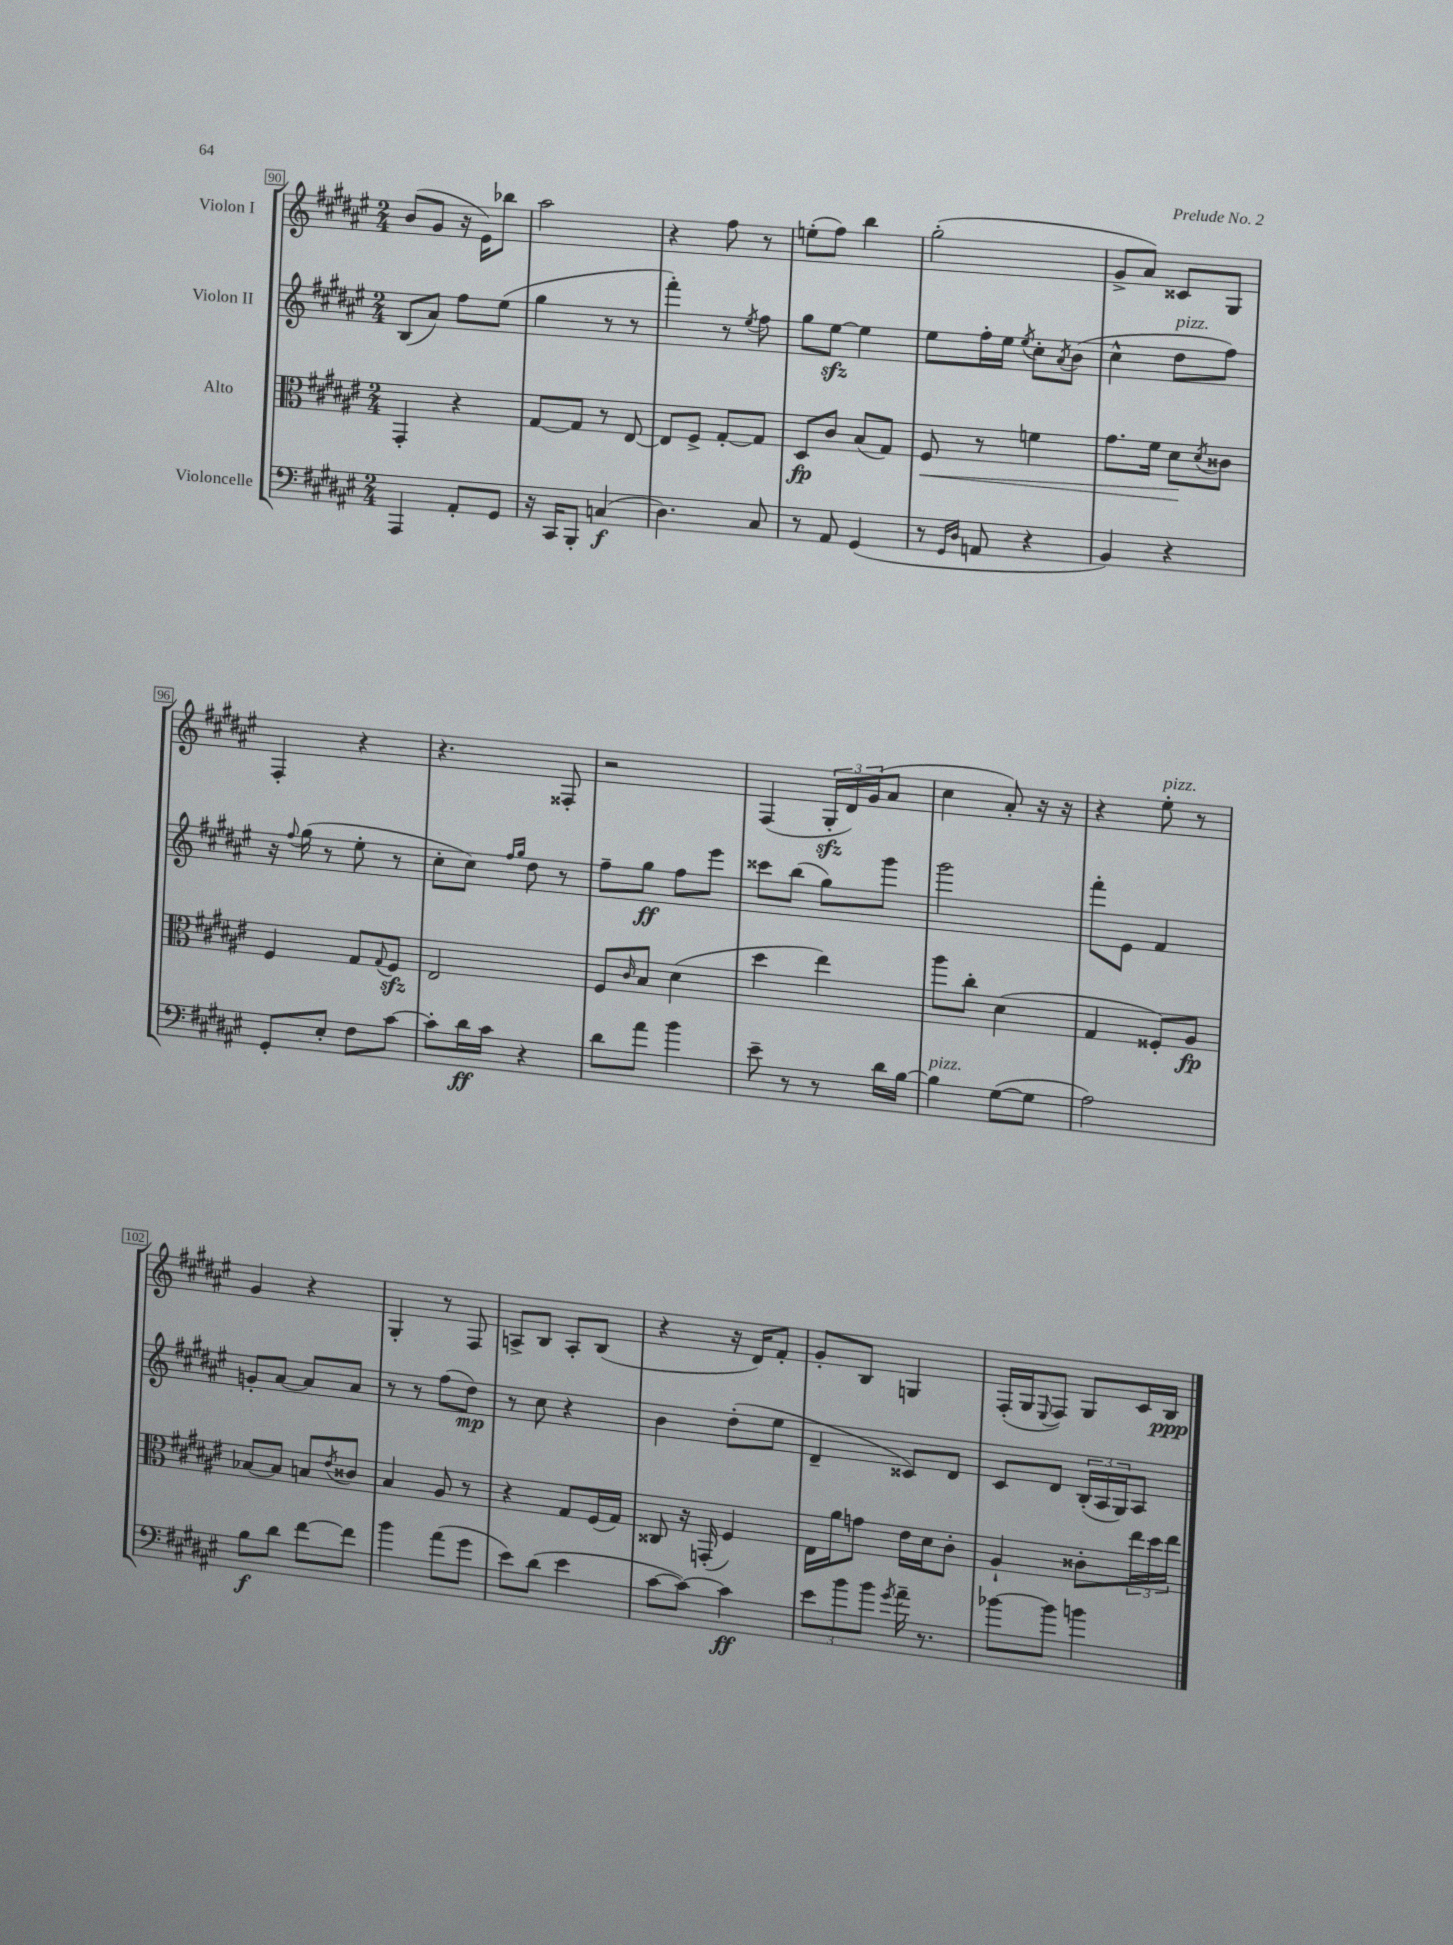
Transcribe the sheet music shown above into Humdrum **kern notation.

**kern	**dynam	**kern	**dynam	**kern	**dynam	**kern	**dynam
*part4	*part4	*part3	*part3	*part2	*part2	*part1	*part1
*staff4	*staff4	*staff3	*staff3	*staff2	*staff2	*staff1	*staff1
*I"Violoncelle	*	*I"Alto	*	*I"Violon II	*	*I"Violon I	*
*clefF4	*	*clefC3	*	*clefG2	*	*clefG2	*
*k[f#c#g#d#a#e#]	*	*k[f#c#g#d#a#e#]	*	*k[f#c#g#d#a#e#]	*	*k[f#c#g#d#a#e#]	*
*M2/4	*	*M2/4	*	*M2/4	*	*M2/4	*
=90	=90	=90	=90	=90	=90	=90	=90
4AAA#/	.	4GG#'/	.	(8B/L	.	(8b/L	.
.	.	.	.	8a#/J)	.	8g#/J	.
8AA#'/L	.	4r	.	8ff#\L	.	16r	.
.	.	.	.	.	.	16e#\KL)	.
8GG#/J	.	.	.	(8ee#\J	.	8bb-X\J	.
=91	=91	=91	=91	=91	=91	=91	=91
16r	.	[8G#/L	.	4gg#\	.	2aa#\	.
16CC#/KL	.	.	.	.	.	.	.
8BBB'/J	.	8G#/J]	.	.	.	.	.
(4Cn/	f	8r	.	8r	.	.	.
.	.	[8E#/	.	8r	.	.	.
=92	=92	=92	=92	=92	=92	=92	=92
4.D#\)	.	8E#/L]	.	4fff#'\)	.	4r	.
.	.	8F#^/J	.	.	.	.	.
.	.	[8G#'/L	.	8r	.	8ff#\	.
.	.	.	.	8qee#/	.	.	.
8C#/	.	8G#/J]	.	8ff#\	.	8r	.
=93	=93	=93	=93	=93	=93	=93	=93
8r	.	8D#/L	fp	8gg#\L	.	(8een'\L	.
8AA#/	.	8c#/J	.	[8ee#zz\J	.	8ff#\J)	.
(4GG#/	.	(8B/L	.	4ee#\]	.	4bb\	.
.	.	8G#/J)	.	.	.	.	.
=94	=94	=94	=94	=94	=94	=94	=94
!	!	!	!LO:HP:b	!	!	!	!
8r	.	8F#/	<	8ee#\L	.	(2gg#'\	.
16qqGG#/LL	.	.	.	.	.	.	.
16qqD#/JJ	.	.	.	.	.	.	.
8AAn/	.	8r	.	16ff#'\L	.	.	.
.	.	.	.	16ee#\JJ	.	.	.
.	.	.	.	8qee#/	.	.	.
4r	.	4fn\	.	8cc#'\L	.	.	.
.	.	.	.	8qa#/	.	.	.
.	.	.	.	(8b\J	.	.	.
=95	=95	=95	=95	=95	=95	=95	=95
4BB/)	.	8.g#\L	.	4cc#^^\	.	8g#^/L	.
.	.	.	.	.	.	8a#/J)	.
.	.	16f#\Jk	.	.	.	.	.
!	!	!	!	!LO:TX:a:i:t=pizz.	!	!	!
4r	.	8d#\L	.	8dd#\L	.	8c##X/L	.
.	.	8qd#/	.	.	.	.	.
.	.	8c##X\J	[	8ff#\J)	.	8G#/J	.
!!LO:LB:g=z
=96	=96	=96	=96	=96	=96	=96	=96
8GG#'/L	.	4F#/	.	16r	.	4F#'/	.
.	.	.	.	8qqff#/	.	.	.
.	.	.	.	(16gg#\	.	.	.
8E#'/J	.	.	.	8r	.	.	.
8F#\L	.	8G#/L	.	8ee#'\	.	4r	.
.	.	8qqG#/	.	.	.	.	.
[8c#\J	.	8F#zz/J	.	8r	.	.	.
=97	=97	=97	=97	=97	=97	=97	=97
8c#'\L]	.	2E#/	.	8cc#'\L	.	4.r	.
16d#\L	ff	.	.	8cc#\J)	.	.	.
16c#\JJ	.	.	.	.	.	.	.
.	.	.	.	16qqff#/LL	.	.	.
.	.	.	.	16qqgg#/JJ	.	.	.
4r	.	.	.	8dd#\	.	.	.
.	.	.	.	8r	.	8F##X'/	.
=98	=98	=98	=98	=98	=98	=98	=98
8d#\L	.	8F#/L	.	8ff#~\L	.	2r	.
.	.	16qqc#/	.	.	.	.	.
8a#\J	.	8B/J	.	8gg#\J	ff	.	.
4b\	.	(4d#\	.	8ff#\L	.	.	.
.	.	.	.	8eee#\J	.	.	.
=99	=99	=99	=99	=99	=99	=99	=99
8e#~\	.	4dd#\	.	8ccc##X\L	.	(4F#/	.
8r	.	.	.	(8bb\J	.	.	.
8r	.	4ee#\)	.	8gg#\L)	.	24G#zz'/LL	.
.	.	.	.	.	.	24d#/)	.
.	.	.	.	.	.	(24g#/J	.
16d#\LL	.	.	.	8ggg#\J	.	8a#/J	.
[16B\JJ	.	.	.	.	.	.	.
=100	=100	=100	=100	=100	=100	=100	=100
!LO:TX:a:i:t=pizz.	!	!	!	!	!	!	!
4B\]	.	8aa#\L	.	2ggg#\	.	4cc#\	.
.	.	8cc#'\J	.	.	.	.	.
([8G#\L	.	(4d#\	.	.	.	8a#'/)	.
8G#\J]	.	.	.	.	.	16r	.
.	.	.	.	.	.	16r	.
=101	=101	=101	=101	=101	=101	=101	=101
2A#\)	.	4G#/	.	8fff#'\L	.	4r	.
.	.	.	.	8e#\J	.	.	.
!	!	!	!	!	!	!LO:TX:a:i:t=pizz.	!
.	.	8F##X'/L)	.	4f#/	.	8ee#'\	.
.	.	8A#/J	fp	.	.	8r	.
!!LO:LB:g=z
=102	=102	=102	=102	=102	=102	=102	=102
8B\L	f	[8B-X/L	.	8gn'/L	.	4g#/	.
8d#\J	.	8B-/J]	.	[8a#/J	.	.	.
[8f#\L	.	8Bn/L	.	8a#/L]	.	4r	.
.	.	8qe#/	.	.	.	.	.
8f#\J]	.	8c##X/J	.	8a#/J	.	.	.
=103	=103	=103	=103	=103	=103	=103	=103
4b\	.	4B/	.	8r	.	4G#'/	.
.	.	.	.	8r	.	.	.
(8a#\L	.	8A#/	.	(8ff#\L	.	8r	.
8g#\J	.	8r	.	8dd#\J)	mp	8F#/	.
=104	=104	=104	=104	=104	=104	=104	=104
8e#\L)	.	4r	.	8r	.	8An^/L	.
(8d#\J	.	.	.	8cc#\	.	8B/J	.
4e#\	.	8G#/L	.	4r	.	8A'/L	.
.	.	(16F#/L	.	.	.	(8B/J	.
.	.	16G#/JJ)	.	.	.	.	.
=105	=105	=105	=105	=105	=105	=105	=105
[8c#\L	.	8C##X/	.	4b\	.	4r	.
8c#\J_)	.	16r	.	.	.	.	.
.	.	(16GGn'/	.	.	.	.	.
4c#\]	ff	4F#/)	.	(8dd#'\L	.	16r	.
.	.	.	.	.	.	16d#/KL)	.
.	.	.	.	8ee#\J	.	8f#'/J	.
=106	=106	=106	=106	=106	=106	=106	=106
12e#\L	.	16E#\LL	.	4d#~/	.	8g#'/L	.
.	.	16a#\J	.	.	.	.	.
12b\	.	.	.	.	.	.	.
.	.	8gn\J	.	.	.	8B/J	.
12b\J	.	.	.	.	.	.	.
8qg#/	.	.	.	.	.	.	.
16a#~\	.	16e#\LL	.	8c##X/L)	.	4Gn/	.
8.r	.	16d#\J	.	.	.	.	.
.	.	8c#'\J	.	8d#/J	.	.	.
=107	=107	=107	=107	=107	=107	=107	=107
[8b-X\L	.	4A#`/	.	8c#/L	.	(16F#'/LL	.
.	.	.	.	.	.	16G#/J	.
.	.	.	.	.	.	8qqE#/	.
8b-\J]	.	.	.	8d#/J	.	8F#/J)	.
4bn\	.	8c##X'\L	.	(24B'/LL	.	8G#/L	.
.	.	.	.	24A#/	.	.	.
.	.	.	.	24G#/J)	.	.	.
.	.	24ee#\L	.	8A#/J	.	16c#/L	.
.	.	24dd#\	.	.	.	.	.
.	.	.	.	.	.	16B/JJ	ppp
.	.	24ee#\JJ	.	.	.	.	.
==	==	==	==	==	==	==	==
*-	*-	*-	*-	*-	*-	*-	*-
